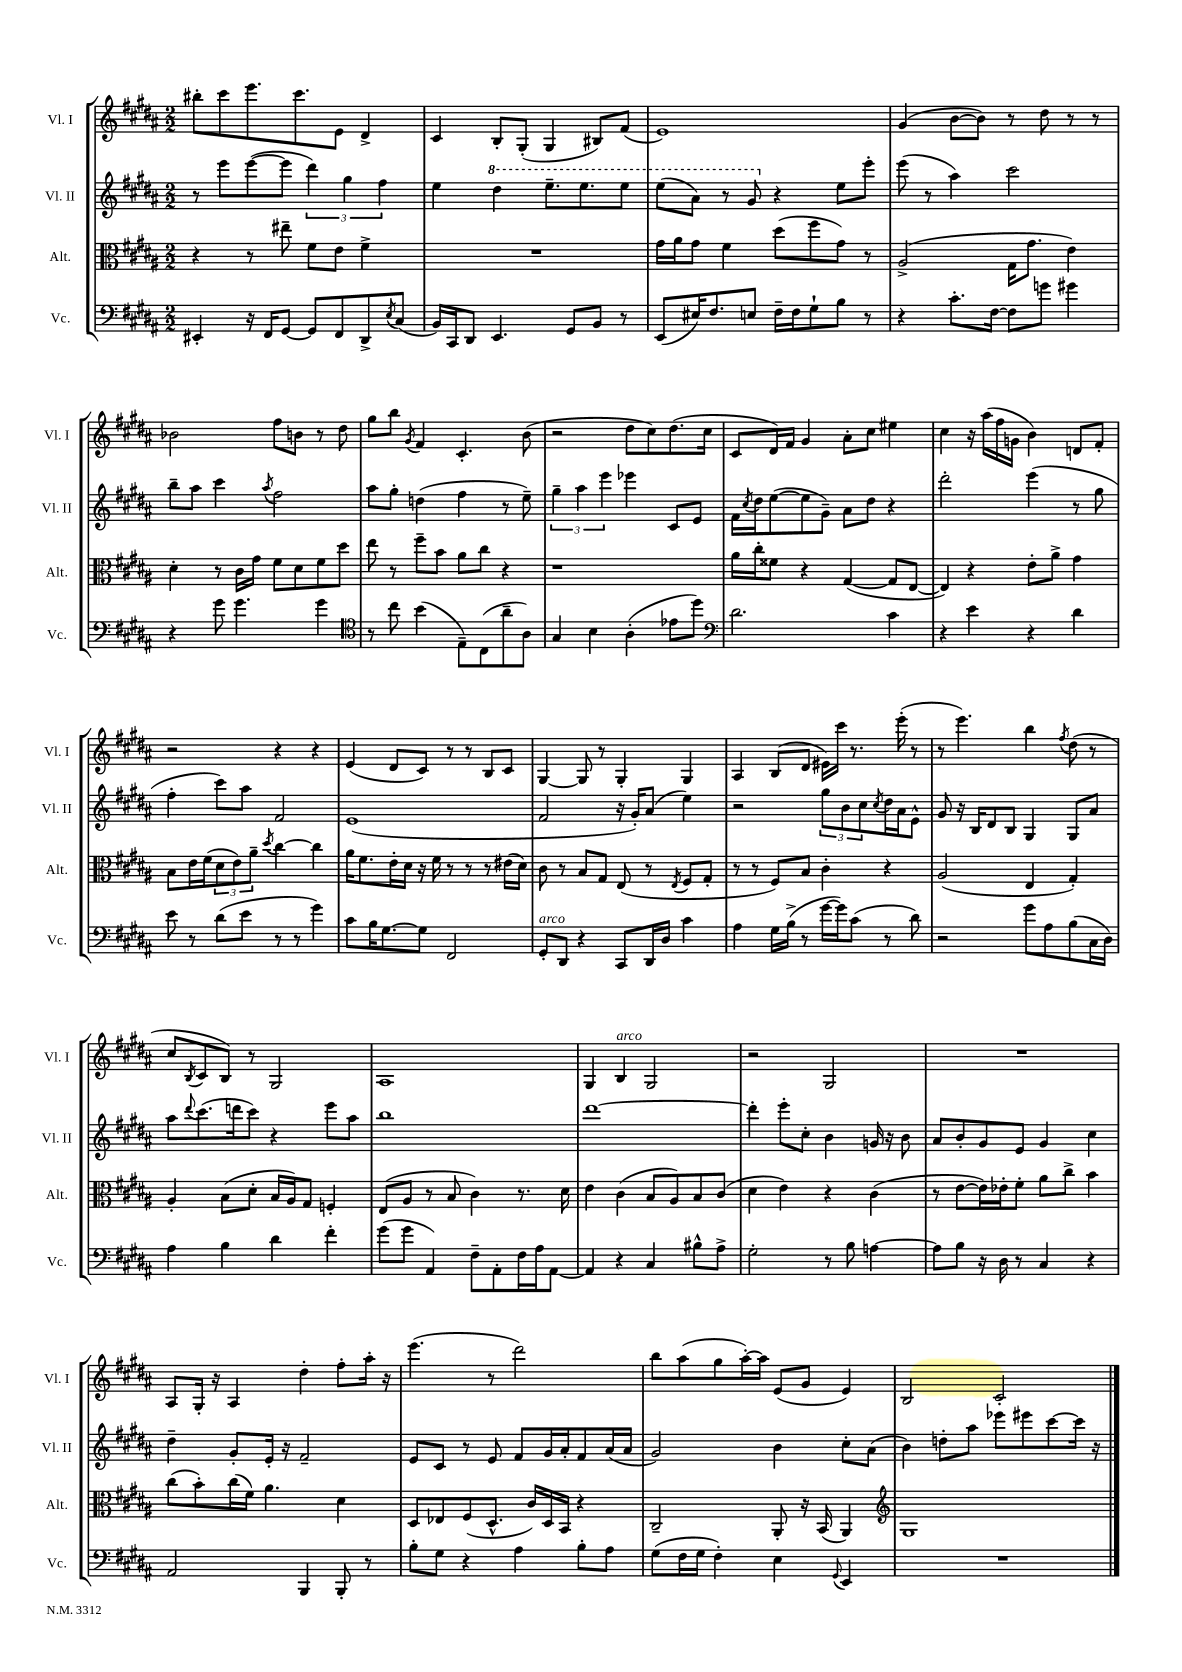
<<
\new StaffGroup <<
\new Staff = "s0" \with { instrumentName = "Vl. I" shortInstrumentName = "Vl. I" } {
    \clef treble \key b \major \numericTimeSignature \time 2/2
    bis''8-. cis'''8 e'''8. cis'''8. e'8 dis'4-> |
    cis'4 b8-. gis8-.( gis4 bis8) fis'8( |
    e'1) |
    gis'4( b'8~ b'8) r8 dis''8 r8 r8 |
    bes'2 fis''8 b'8 r8 dis''8 |
    gis''8 b''8 \acciaccatura { gis'8 } fis'4 cis'4.-. b'8( |
    r2 dis''8 cis''8) dis''8.( cis''16 |
    cis'8 dis'16) fis'16 gis'4 ais'8-. cis''8 eis''4 |
    cis''4 r16 ais''16( fis''16 g'16 b'4) d'8 fis'8-. |
    r2 r4 r4 |
    e'4( dis'8 cis'8) r8 r8 b8 cis'8 |
    gis4~ gis8 r8 gis4-. gis4 |
    ais4 b8( dis'8 eis'16) cis'''16 r8. e'''16-.( r8 |
    r8 e'''4.) b''4 \acciaccatura { fis''8 } dis''8( r8 |
    cis''8 \acciaccatura { b8 } cis'8 b8) r8 gis2 |
    ais1 |
    gis4 b4^\markup { \italic "arco" } gis2 |
    r2 gis2 |
    R1 |
    ais8 gis16-. r16 ais4 dis''4-. fis''8-. ais''16-. r16 |
    e'''4.( r8 dis'''2) |
    b''8 ais''8( gis''8 ais''16~-.) ais''16 e'8( gis'8 e'4) |
    b2 cis'2-. \bar "|." |
}
\new Staff = "s1" \with { instrumentName = "Vl. II" shortInstrumentName = "Vl. II" } {
    \clef treble \key b \major \numericTimeSignature \time 2/2
    r8 e'''8 e'''8~( e'''8 \tuplet 3/2 { dis'''4) gis''4 fis''4 } |
    e''4 \ottava #1 dis'''4 e'''8.-- e'''8. e'''8 |
    e'''8( ais''8) r8 gis''8 \ottava #0 r4 e''8 e'''8-. |
    e'''8( r8 ais''4) cis'''2 |
    b''8-- ais''8 cis'''4 \acciaccatura { ais''8 } fis''2 |
    ais''8 gis''8-. d''4( fis''4 r8 e''8--) |
    \tuplet 3/2 { gis''4-- ais''4 e'''4 } ees'''4 cis'8 e'8 |
    fis'16 \acciaccatura { cis''8 } dis''16 e''8~( e''8 gis'8--) ais'8 dis''8 r4 |
    dis'''2-. e'''4( r8 gis''8 |
    fis''4-. cis'''8) ais''8 fis'2 |
    e'1( |
    fis'2 r16 gis'16-.) ais'8( e''4) |
    r2 \tuplet 3/2 { gis''8 b'8 cis''8 } \acciaccatura { cis''8 } dis''16 ais'16 e'8-^ |
    gis'8 r16 b16 dis'8 b8 gis4 gis8 ais'8 |
    ais''8 \appoggiatura { dis'''8 } cis'''8.( d'''16 cis'''8) r4 e'''8 ais''8 |
    b''1 |
    dis'''1~ |
    dis'''4-. e'''8-. cis''8-. b'4 g'16 r16 b'8 |
    ais'8 b'8-. gis'8 e'8 gis'4 cis''4 |
    dis''4-- gis'8-. e'16-. r16 fis'2-- |
    e'8 cis'8 r8 e'8 fis'8 gis'16 ais'16-. fis'8 ais'16( ais'16 |
    gis'2) b'4 cis''8-. ais'8( |
    b'4) d''8-. ais''8 ees'''8 eis'''8 cis'''8~ cis'''16 r16 \bar "|." |
}
\new Staff = "s2" \with { instrumentName = "Alt." shortInstrumentName = "Alt." } {
    \clef alto \key b \major \numericTimeSignature \time 2/2
    r4 r8 eis''8-- fis'8 e'8 fis'4-> |
    R1 |
    gis'16 ais'16 gis'8 fis'4 dis''8( fis''8 gis'8) r8 |
    ais2->( gis16 gis'8. e'4) |
    dis'4-. r8 cis'16 gis'16 fis'8 dis'8 fis'8 dis''8 |
    e''8 r8 fis''8-- b'8 ais'8 cis''8 r4 |
    r1 |
    ais'16 cis''16-. fisis'8 r4 gis4~( gis8 e8~ |
    e4) r4 e'8-. ais'8-> gis'4 |
    b8 e'16 fis'16( \tuplet 3/2 { dis'8 e'8) ais'8-- } \acciaccatura { dis''8 } cis''4~ cis''4 |
    ais'16 fis'8. e'16-. dis'16 r16 fis'16 r8 r8 r8 eis'16( dis'16) |
    cis'8 r8 b8 gis8 e8( r8 \acciaccatura { e8 } fis8 gis8-. |
    r8 r8 fis8) b8 cis'4-. r4 |
    ais2( e4 gis4-.) |
    ais4-. b8( dis'8-. b16 ais16) gis8 f4-. |
    e8( ais8 r8 b8 cis'4) r8. dis'16 |
    e'4 cis'4( b8 ais8) b8 cis'8( |
    dis'4 e'4) r4 cis'4( |
    r8 e'8~ e'16) ees'16-. fis'8-. ais'8 cis''8-> b'4 |
    cis''8( b'8-.) cis''16( fis'16) ais'4. dis'4 |
    dis8 ees8 fis8( dis8.-^ cis'16) dis16 b,16 r4 |
    cis2-- ais,8-. r16 b,16( ais,4) |
    \clef treble gis1 \bar "|." |
}
\new Staff = "s3" \with { instrumentName = "Vc." shortInstrumentName = "Vc." } {
    \clef bass \key b \major \numericTimeSignature \time 2/2
    eis,4-. r16 fis,16 gis,8~ gis,8 fis,8 dis,8-> \acciaccatura { e8 } cis8( |
    b,16) cis,16 dis,8 e,4. gis,8 b,8 r8 |
    e,8( eis16) fis8. e8 fis16-- fis16 gis8-! b8 r8 |
    r4 cis'8.-. fis16~ fis8 g'8 gis'4 |
    r4 gis'8 gis'4. gis'4 |
    \clef tenor r8 cis''8 b'4( e8--) cis8( ais'8-- ais8) |
    gis4 b4 ais4-.( ees'8 dis''8) |
    \clef bass dis'2. cis'4 |
    r4 e'4 r4 dis'4 |
    e'8 r8 dis'8( e'8 r8 r8 gis'4) |
    cis'8 b16 gis8.~ gis8 fis,2 |
    gis,8-.^\markup { \italic "arco" } dis,8 r4 cis,8 dis,16 dis16 cis'4 |
    ais4 gis16 b16->( r8 gis'16~ gis'16) cis'8( r8 dis'8) |
    r2 gis'8 ais8 b8( cis16 dis16) |
    ais4 b4 dis'4 fis'4-. |
    gis'8( gis'8 ais,4) fis8-- ais,8-. fis16 ais16 ais,8~ |
    ais,4 r4 cis4 bis8-^ ais8-> |
    gis2-. r8 b8 a4~ |
    a8 b8 r16 dis16 r8 cis4 r4 |
    ais,2 b,,4 b,,8-. r8 |
    b8-. gis8 r4 ais4 b8-. ais8 |
    gis8( fis16 gis16 fis4-.) e4 \appoggiatura { gis,8 } e,4 |
    R1 \bar "|." |
}
>>
>>
\layout { \context { \Score \remove "Bar_number_engraver" } }
